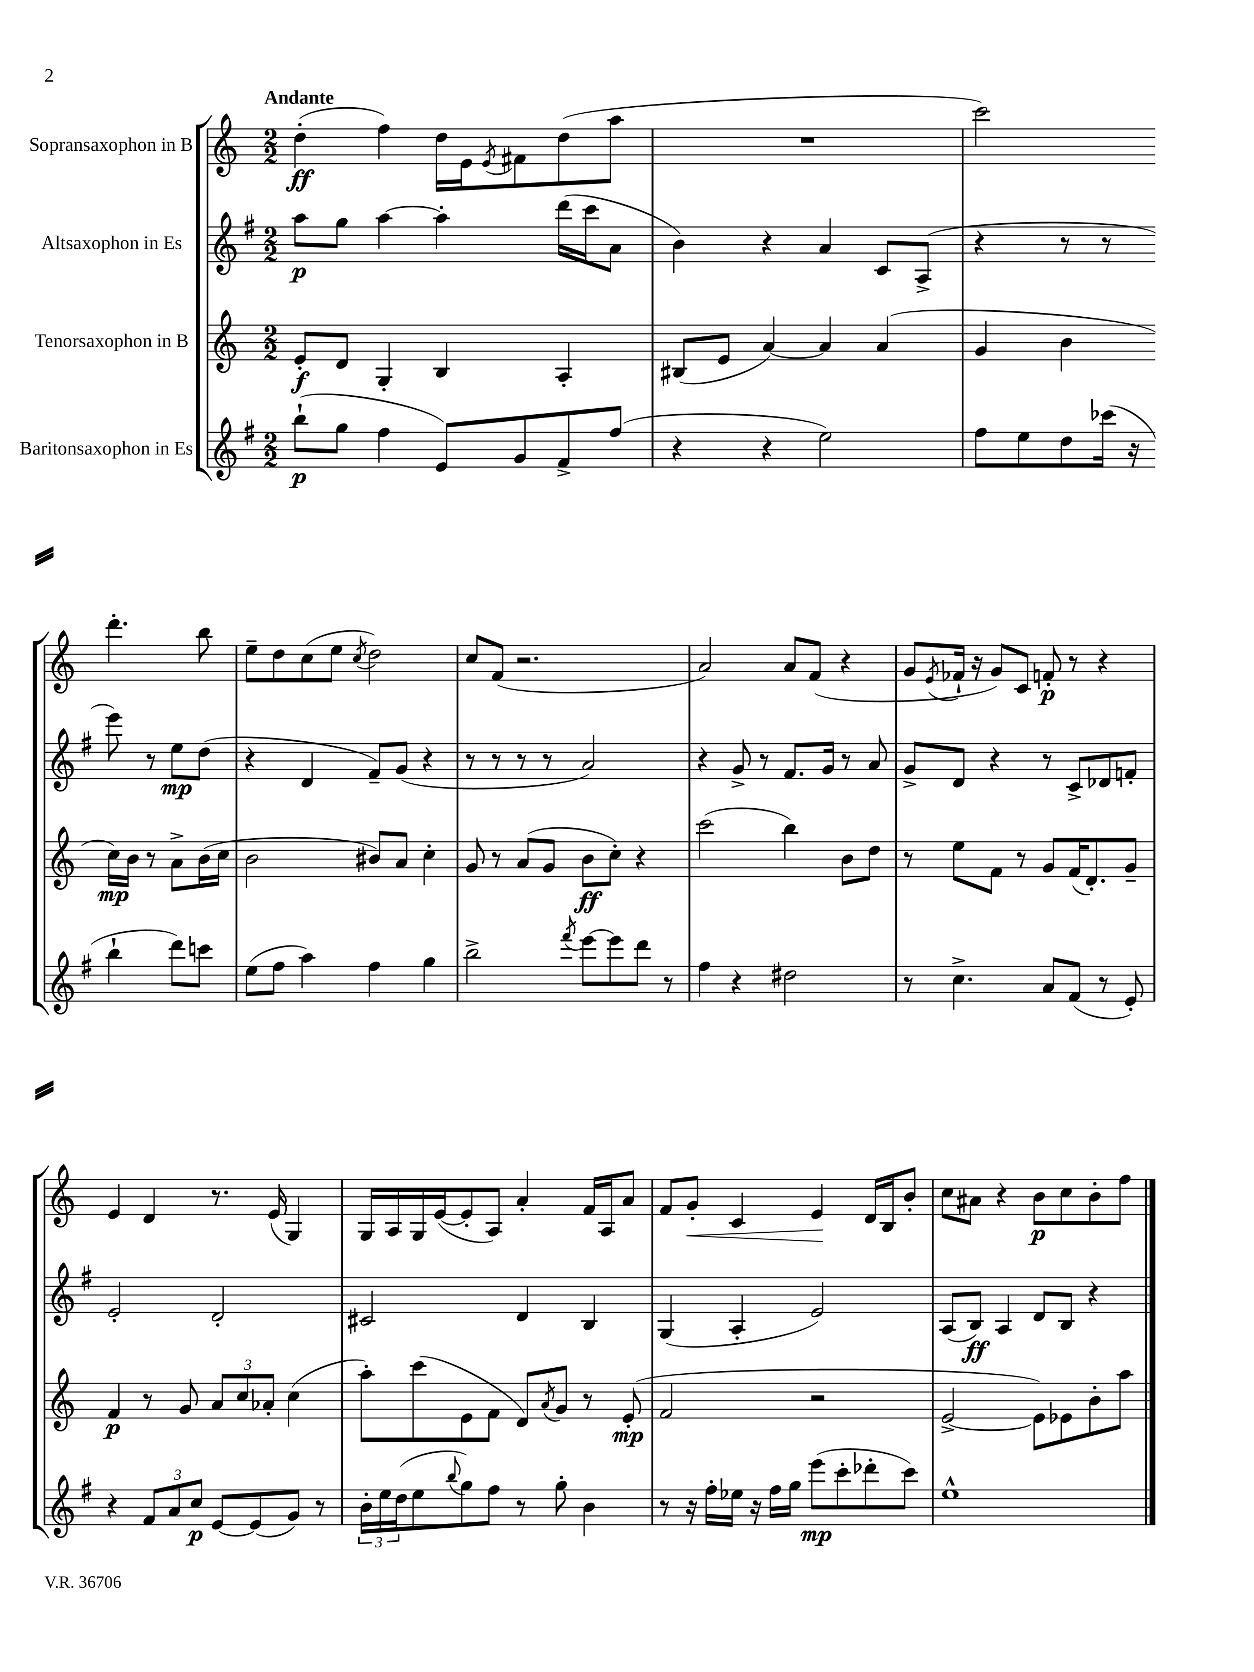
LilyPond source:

<<
\new StaffGroup <<
\new Staff = "s0" \with { instrumentName = "Sopransaxophon in B" } {
    \clef treble \key c \major \numericTimeSignature \time 2/2 \tempo "Andante"
    d''4-.\ff( f''4) d''16 e'16 \acciaccatura { e'8 } fis'8 d''8( a''8 |
    R1 |
    c'''2) d'''4.-. b''8 |
    e''8-- d''8 c''8( e''8 \acciaccatura { c''8 } d''2) |
    c''8 f'8( r2. |
    a'2) a'8 f'8( r4 |
    g'8 \acciaccatura { e'8 } fes'16-! r16 g'8) c'8 f'8-.\p r8 r4 |
    e'4 d'4 r8. e'16( g4) |
    g16 a16 g16 e'16~( e'8-. a8) a'4-. f'16 a16 a'8 |
    f'8 g'8-.\< c'4 e'4\! d'16 b16 b'8-. |
    c''8 ais'8 r4 b'8\p c''8 b'8-. f''8 \bar "|." |
}
\new Staff = "s1" \with { instrumentName = "Altsaxophon in Es" } {
    \clef treble \key g \major \numericTimeSignature \time 2/2
    a''8\p g''8 a''4~ a''4-. d'''16( c'''16 a'8 |
    b'4) r4 a'4 c'8 a8->( |
    r4 r8 r8 e'''8) r8 e''8\mp d''8( |
    r4 d'4 fis'8--) g'8( r4 |
    r8 r8 r8 r8 a'2) |
    r4 g'8-> r8 fis'8. g'16 r8 a'8 |
    g'8-> d'8 r4 r8 c'8-> des'8 f'8-. |
    e'2-. d'2-. |
    cis'2 d'4 b4 |
    g4( a4-. e'2) |
    a8( b8\ff) a4 d'8 b8 r4 \bar "|." |
}
\new Staff = "s2" \with { instrumentName = "Tenorsaxophon in B" } {
    \clef treble \key c \major \numericTimeSignature \time 2/2
    e'8-.\f d'8 g4-. b4 a4-. |
    bis8( e'8 a'4~) a'4 a'4( |
    g'4 b'4 c''16\mp) b'16 r8 a'8-> b'16( c''16 |
    b'2 bis'8) a'8 c''4-. |
    g'8 r8 a'8( g'8 b'8\ff c''8-.) r4 |
    c'''2( b''4) b'8 d''8 |
    r8 e''8 f'8 r8 g'8 f'16( d'8.-.) g'8-- |
    f'4\p r8 g'8 \tuplet 3/2 { a'8 c''8 aes'8-. } c''4( |
    a''8-.) c'''8( e'8 f'8 d'8) \acciaccatura { a'8 } g'8 r8 e'8-.\mp( |
    f'2 r2 |
    e'2~-> e'8) ees'8 b'8-. a''8 \bar "|." |
}
\new Staff = "s3" \with { instrumentName = "Baritonsaxophon in Es" } {
    \clef treble \key g \major \numericTimeSignature \time 2/2
    b''8-!\p( g''8 fis''4 e'8) g'8 fis'8-> fis''8( |
    r4 r4 e''2) |
    fis''8 e''8 d''8 ces'''16( r16 b''4-! d'''8) c'''8 |
    e''8( fis''8 a''4) fis''4 g''4 |
    b''2-> \acciaccatura { fis'''8 } e'''8~ e'''8 d'''8 r8 |
    fis''4 r4 dis''2 |
    r8 c''4.-> a'8 fis'8( r8 e'8-.) |
    r4 \tuplet 3/2 { fis'8 a'8 c''8\p } e'8~ e'8( g'8) r8 |
    \tuplet 3/2 { b'16-. e''16 d''16( } e''8 \appoggiatura { b''8 } g''8) fis''8 r8 g''8-. b'4 |
    r8 r16 fis''16-. ees''16 r16 fis''16 g''16 e'''8\mp( c'''8-. des'''8-. c'''8) |
    e''1-^ \bar "|." |
}
>>
>>
\layout { \context { \Score \remove "Bar_number_engraver" } }
